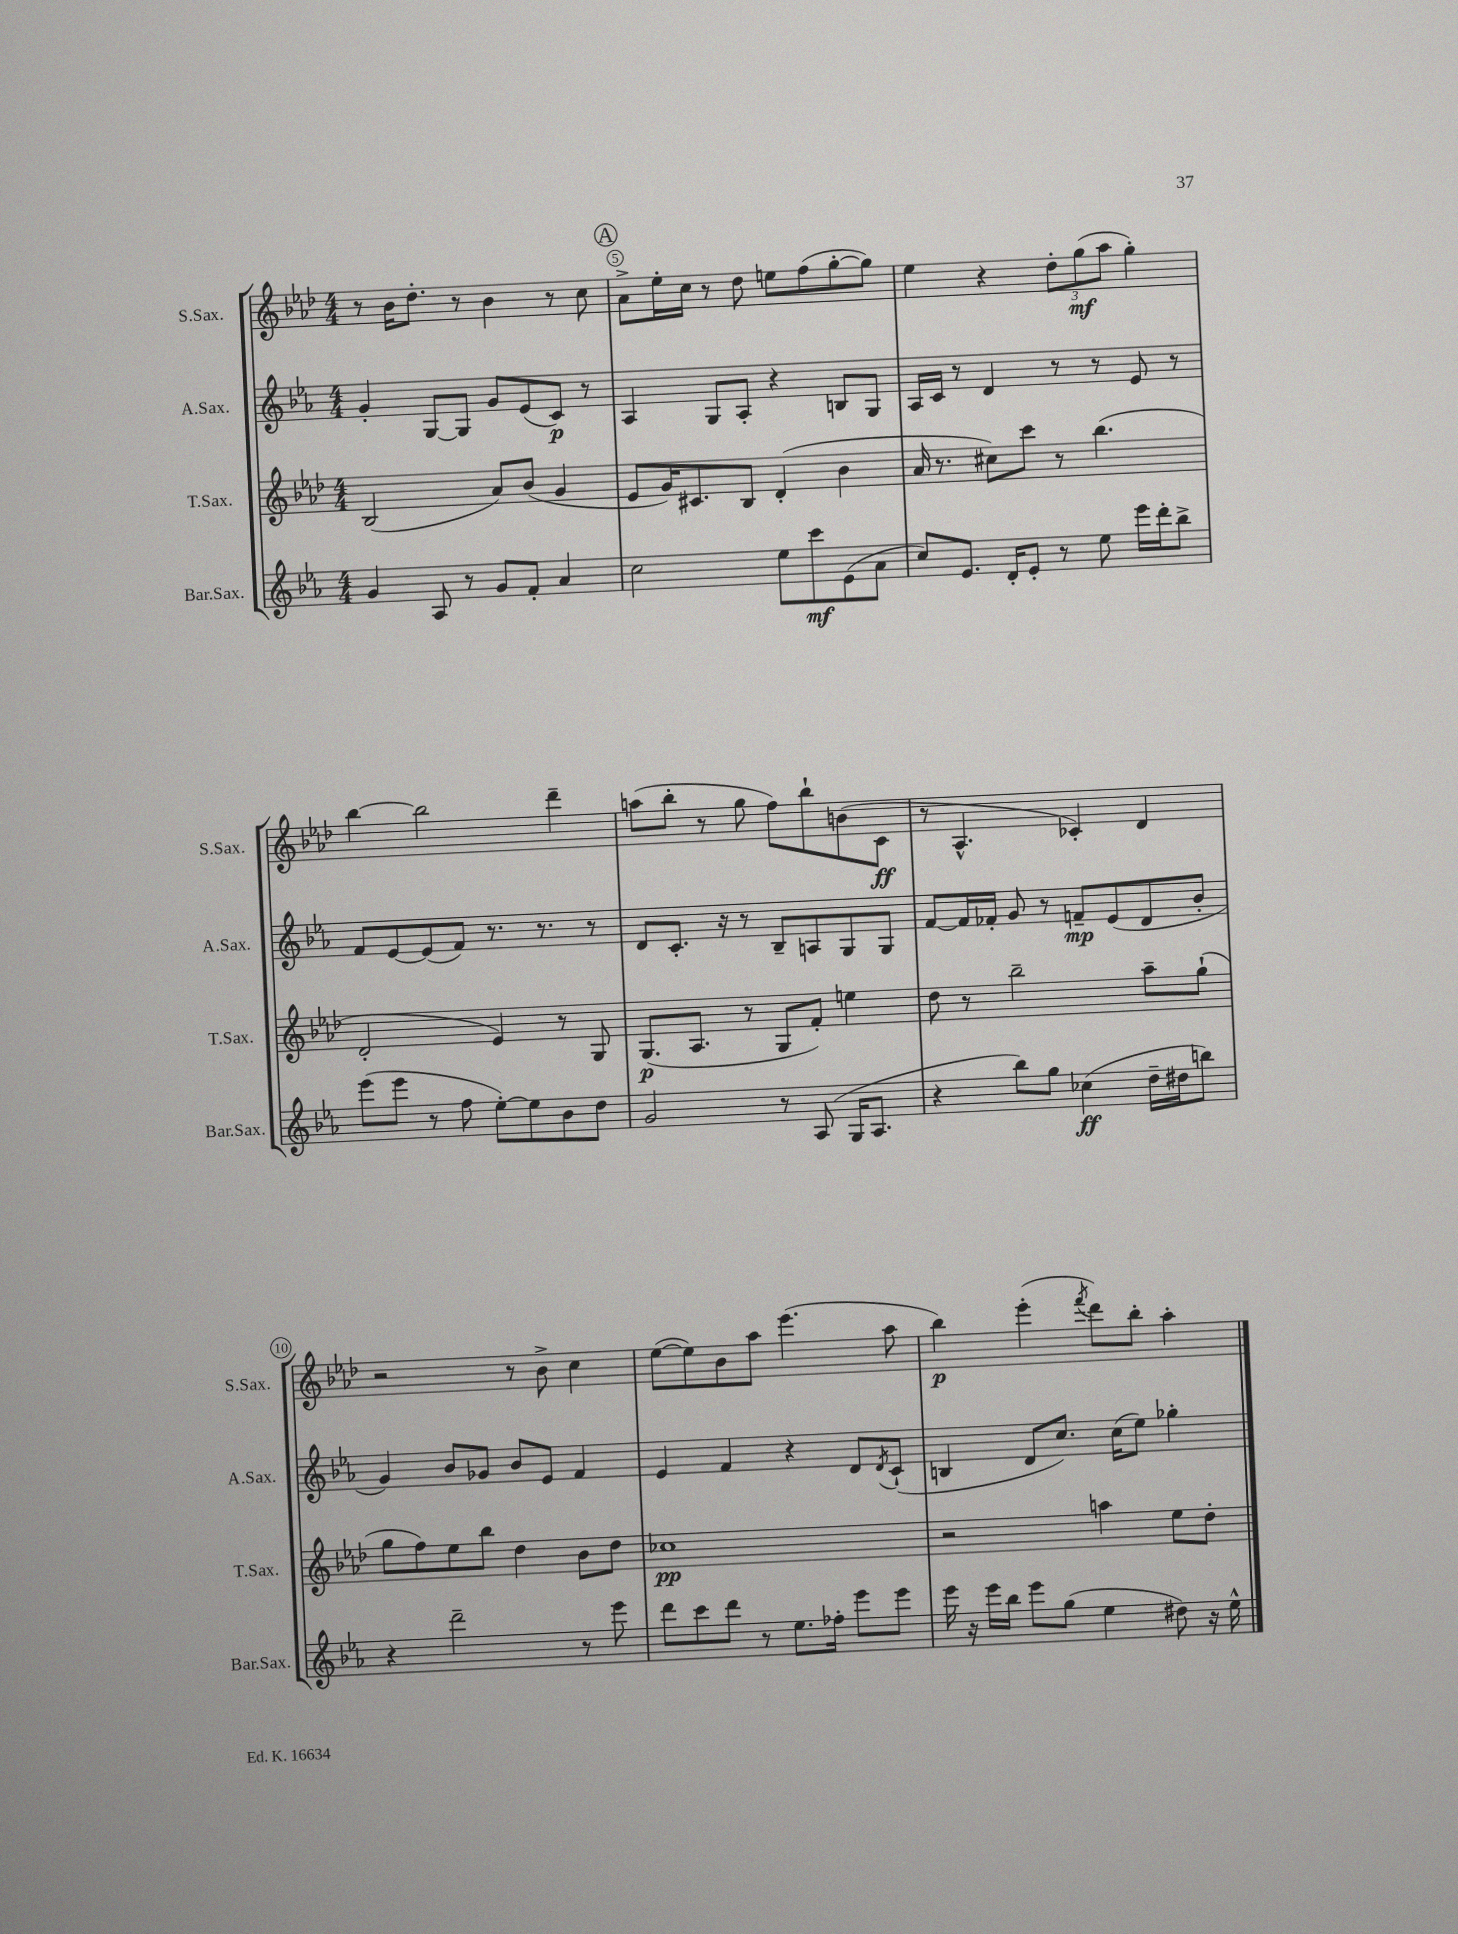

**kern	**kern	**kern	**kern
*staff4	*staff3	*staff2	*staff1
*clefG2	*clefG2	*clefG2	*clefG2
*k[b-e-a-]	*k[b-e-a-d-]	*k[b-e-a-]	*k[b-e-a-d-]
*M4/4	*M4/4	*M4/4	*M4/4
4g	(2B-	4g'	8r
.	.	.	16b-
.	.	.	8.dd-'
8A-	.	[8G	.
8r	.	8G]	8r
8g	8a-)	8g	4b-
8f'	(8b-	(8e-	.
4a-	4g	8c)	8r
.	.	8r	8cc
=	=	=	=
2cc	8e-	4A-	8a-^
.	16g)	.	16ee-'
.	8.c#	.	16cc
.	.	8G	8r
.	8B-	8A-'	8dd-
8ee-	(4d-'	4r	8ee
8ccc	.	.	(8ff
(8e-	4b-	8B	[8gg'
8a-	.	8G	8gg])
=	=	=	=
8cc)	16a-	16A-	4ee-
.	8.r	16c	.
8.e-	.	8r	.
.	8cc#)	4d	4r
16d'	.	.	.
8e-'	8ccc	.	.
8r	8r	8r	12dd-'
.	.	.	(12gg
8ee-	(4.bb-	8r	.
.	.	.	12aa-
16eee-	.	8e-	4gg')
16ddd'	.	.	.
8bb-^	.	8r	.
=	=	=	=
(8eee-	2d-'	8f	[4bb-
8eee-	.	[8e-	.
8r	.	(8e-]	2bb-]
8ff	.	8f)	.
[8ee-')	4e-)	8.r	.
8ee-]	.	.	.
.	.	8.r	.
8b-	8r	.	4ddd-~
8dd	8G	8r	.
=	=	=	=
2g	(8.G	8d	(8aa
.	.	8.c'	8bb-'
.	8.A-	.	.
.	.	.	8r
.	.	16r	.
.	8r	8r	8gg
8r	8G	8B-~	8ff)
(8A-	8f')	8A	8bb-`
16G	4ee	8G	(8b
8.A-	.	.	.
.	.	8G	8c
=	=	=	=
4r	8dd-	[8f	8r
.	8r	16f]	4.A-^^
.	.	16f-'	.
8bb-)	2bb-~	8g	.
8gg	.	8r	.
(4cc-	.	8f~	4c-')
.	.	(8e-	.
16dd~	8aa-~	8d	4d-
16dd#	.	.	.
8bb)	(8gg`	8b-'	.
=	=	=	=
4r	8gg	4g)	2r
.	8ff)	.	.
2ddd~	8ee-	8b-	.
.	8bb-	8g-	.
.	4dd-	8b-	8r
.	.	8e-	8b-^
8r	8b-	4f	4cc
8eee-	8dd-	.	.
=	=	=	=
8ddd	1cc-	4e-	([8ee-
8ccc	.	.	8ee-])
8ddd	.	4f	8b-
8r	.	.	8aa-
8.ee-	.	4r	(4.eee-
16ff-'	.	.	.
8eee-	.	8d	.
.	.	8qd	.
8eee-	.	(8c`	8aa-
=	=	=	=
16eee-	2r	4B	4bb-)
16r	.	.	.
16eee-	.	.	.
16bb-	.	.	.
8eee-	.	8d	(4eee-'
(8gg	.	8.cc)	.
.	.	.	8qfff
4ee-	4aa	.	8ddd-)
.	.	(16cc	.
.	.	8ee-)	8bb-'
8dd#)	8ee-	4gg-'	4aa-'
16r	8dd-'	.	.
16ee-^^	.	.	.
==	==	==	==
*-	*-	*-	*-
